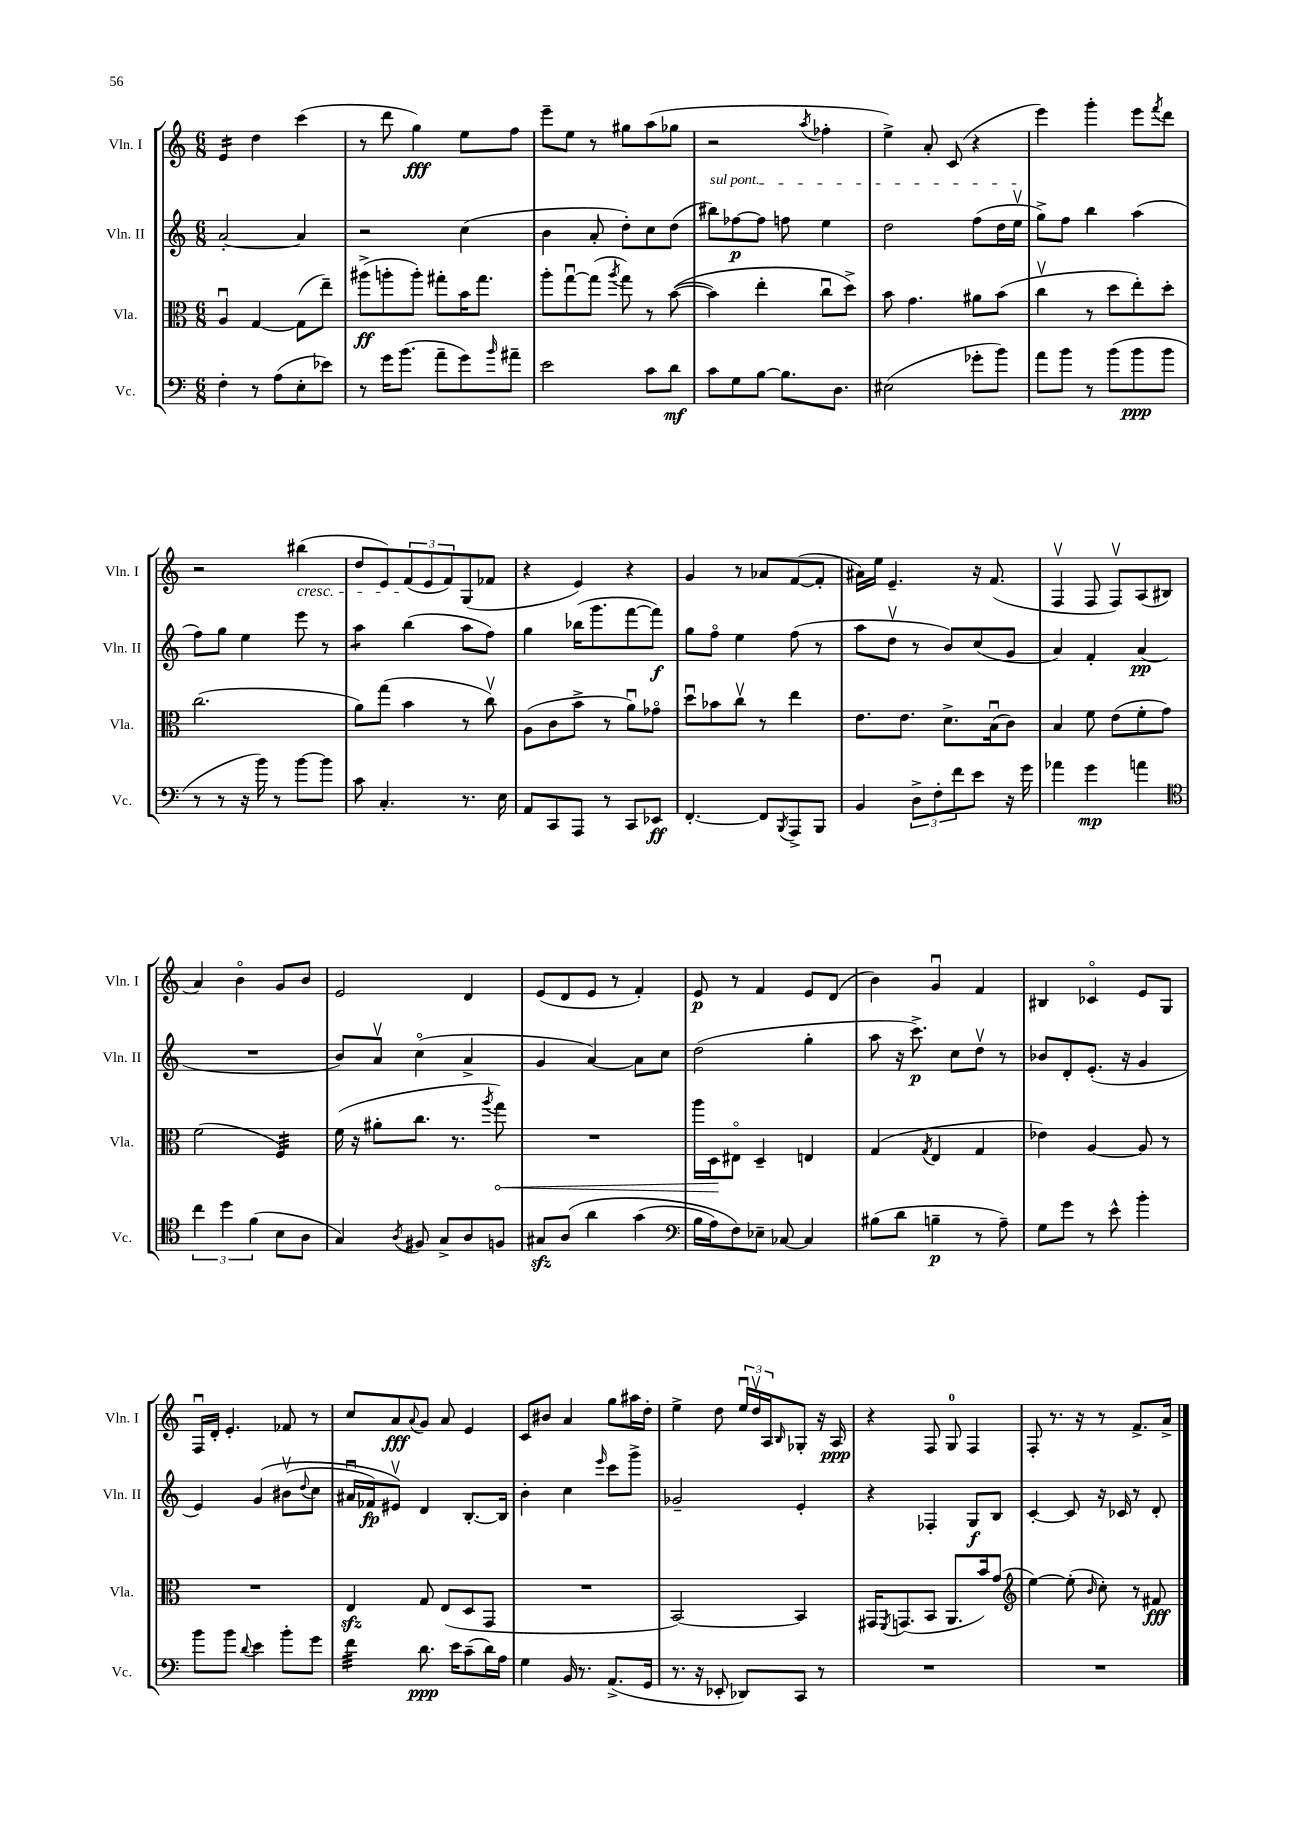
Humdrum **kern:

**kern	**kern	**kern	**kern
*staff4	*staff3	*staff2	*staff1
*clefF4	*clefC3	*clefG2	*clefG2
*k[]	*k[]	*k[]	*k[]
*M6/8	*M6/8	*M6/8	*M6/8
4F'\	4Au/	[2a'/	4e/
8r	[4G/	.	4dd\
(8A\L	.	.	.
8E'\	(8G\]L	4a/]	(4ccc\
8e-\J)	8ee~\J)	.	.
=	=	=	=
8r	(8aa#^\L	2r	8r
16g\LK	8aa'\	.	8ddd\
(8.b\J	.	.	.
.	8aa'\J)	.	4gg\)
8a~\L	8gg#'\L	.	.
8g\)	16b\K	(4cc\	8ee\L
.	8.gg#\J	.	.
16qqb/	.	.	.
8a#~\J	.	.	8ff\J
=	=	=	=
2e\	8aa'\L	4b\	8eee~\L
.	[8ggu\	.	8ee\J
.	(8gg\]J	8a'/	8r
.	8qaa/	.	.
.	8gg\)	8dd'\L)	8gg#\L
8c\L	8r	8cc\	(8aa\
8d\J	&(([8b\	(8dd\J	8gg-\J
=	=	=	=
8c\L	4b\])	8bb#\L)	2r
8G\	.	[8ff-\	.
[8B\J	4ee'\	8ff-\]J	.
8.B\]L	.	8ff\	.
.	.	.	8qaa/
.	8ccu\L	4ee\	4ff-'\
8.D\J	.	.	.
.	8dd^\J&)	.	.
=	=	=	=
(2E#\	8b\	2dd\	4ee^\)
.	4.g\	.	.
.	.	.	8a'/
.	.	.	(8c/
8g-'\L	8a#\L	(8ff\L	4r
8b\J)	(8b\J	16dd\L	.
.	.	16eev\JJ	.
=	=	=	=
8a\L	4ccv\	8gg^\L)	4eee\)
8b\J	.	8ff\J	.
8r	8r	4bb\	4ggg'\
(8b\L	8dd\L	.	.
8b\	8ee'\)	(4aa\	8eee\L
.	.	.	8qfff/
8b\J	8dd'\J	.	8ddd\J
=	=	=	=
8r	(2.cc\	8ff\L)	2r
8r	.	8gg\J	.
16r	.	4ee\	.
16b\)	.	.	.
8r	.	.	.
[8b\L	.	8eee\	(4bb#\
8b\]J	.	8r	.
=	=	=	=
8c\	8a\L)	4aa\	8dd/L
4.C'/	(8gg\J	.	8e/)
.	4b\	(4bb\	(12f/
.	.	.	12e/
.	.	.	12f/)
8.r	8r	8aa\L	(8G/
.	8ccv\)	8ff\J)	8f-/J
16E\	.	.	.
=	=	=	=
8AA/L	(8A\L	4gg\	4r
8CC/	8c\	.	.
8AAA/J	8b^\J	(16bb-\LK	4e/)
.	.	8.ggg\	.
8r	8r	.	.
8CC/L	8au\L)	[8fff\	4r
8EE-/J	8g-o\J	8fff\]J)	.
=	=	=	=
[4.FF'/	8ddu\L	8gg\L	4g/
.	8b-\	8ffo\J	.
.	8ccv\J	4ee\	8r
8FF/]L	8r	.	8a-/L
8qBBB/	.	.	.
8AAA^/	4ee\	(8ff\	([8f/
8BBB/J	.	8r	8f'/]J
=	=	=	=
4BB/	8.e\L	8aa\L	16a#\LL)
.	.	.	16ee\JJ
.	.	8ddv\J	4.e~/
.	8.e\J	.	.
12D^\L	.	8r	.
12F'\	.	.	.
.	8.d^\L	8b/L)	.
12f\	.	.	.
8e\J	.	(8cc/	16r
.	(16Bu\k	.	(8.f/
16r	8c\J)	8g/J	.
16g\	.	.	.
=	=	=	=
4a-\	4B/	4a/)	4Fv/
4g\	8f\	4f'/	8F/
.	(8e\L	.	8Fv/L)
4a\	8f'\	(4a/	(8A/
.	8g\J)	.	8B#/J
=	=	=	=
*clefC4	*	*	*
6cc\	(2f\	2.r	4a/)
6dd\	.	.	.
.	.	.	4bo\
(6f\	.	.	.
8B\L	4F/)	.	8g/L
8A\J	.	.	8b/J
=	=	=	=
4G/)	(16f\	8b/L)	2e/
.	16r	.	.
.	8a#'\L	8av/J	.
8qA/	.	.	.
8F#/	8.cc\J	(4cco\	.
8G^/L	.	.	.
.	8.r	.	.
8A/	.	4a^/	4d/
.	8qaa/	.	.
8F/J	8gg\)	.	.
=	=	=	=
8G#/L	2.r	4g/	(8e/L
&(8A/J	.	.	8d/
4a\	.	[4a/)	8e/J
.	.	.	8r
(4g\	.	8a\]L	4f'/)
.	.	8cc\J	.
=	=	=	=
*clefF4	*	*	*
16B\LL	16aa\LL	(2dd\	8e/
16A\J)	16D\J	.	.
8F\&)	8E#o\J	.	8r
8E-~\J	4D~/	.	4f/
[8C-/	.	.	.
4C-/]	4E/	4gg'\	8e/L
.	.	.	(8d/J
=	=	=	=
(8B#\L	(4G/	8aa\	4b\)
8d\J	.	16r	.
.	.	8.ccc^\)	.
.	8qG/	.	.
4B~\	4E/	.	4gu/
.	.	8cc\L	.
8r	4G/	8ddv\J	4f/
8A~\)	.	8r	.
=	=	=	=
8G\L	4e-\)	8b-/L	4B#/
8g\J	.	8d'/	.
8r	[4A/	(8.e'/J	4c-o/
8e^^\	.	.	.
.	.	16r	.
4b'\	8A/]	4g/	8e/L
.	8r	.	8G/J
=	=	=	=
8b\L	2.r	4e/)	16Fu/LL
.	.	.	16d'/JJ
8b\J	.	.	4.e'/
8qqd/	.	.	.
4e\	.	&(4g/	.
8b'\L	.	(8b#v\L	8f-/
.	.	8qqdd/	.
8g\J	.	8cc\J	8r
=	=	=	=
4f\	4E/	16a#u/LL	8cc/L
.	.	16f-/J)	.
.	.	8e#v/J&)	8a/
.	.	.	8qqa/
8.d\	8G/	4d/	8g/J
.	(8E/L	.	8a/
16e\LK	.	.	.
(8c~\	8D/	[8.B'/L	4e/
16d\L)	8GG/J	.	.
16A\JJ	.	16B/]Jk	.
=	=	=	=
4G\	2.r	4b'\	8c/L
.	.	.	8b#/J
16BB/	.	4cc\	4a/
8.r	.	.	.
.	.	16qqeee/	.
(8.AA^/L	.	8ccc\L	8gg\L
.	.	8ggg^\J	16aa#\L
16GG/Jk	.	.	16dd'\JJ
=	=	=	=
8.r	[2BB/)	2g-~/	4ee^\
16r	.	.	.
8EE-'/	.	.	8dd\
8DD-/L)	.	.	24eeu/LL
.	.	.	24ddv/
.	.	.	24A/J
.	.	.	16qqB/
8CC/J	4BB/]	4e'/	8G-'/J
8r	.	.	16r
.	.	.	16A/
=	=	=	=
2.r	16GG#/LK	4r	4r
.	8qFF/	.	.
.	(8.GG/	.	.
.	8BB/J	4F-'/	8F/
.	8.AA/L	.	8G/
.	.	8G/L	4F/
.	16b/k)	.	.
.	(8g/J	8B/J	.
=	=	=	=
*	*clefG2	*	*
2.r	[4ee\)	[4c'/	8F'/
.	.	.	8.r
.	(8ee'\]	8c/]	.
.	.	.	16r
.	16qqb/	.	.
.	8cc'\)	16r	8r
.	.	16c-/	.
.	8r	8r	8.f^/L
.	8f#/	8d'/	.
.	.	.	16a^/Jk
==	==	==	==
*-	*-	*-	*-
